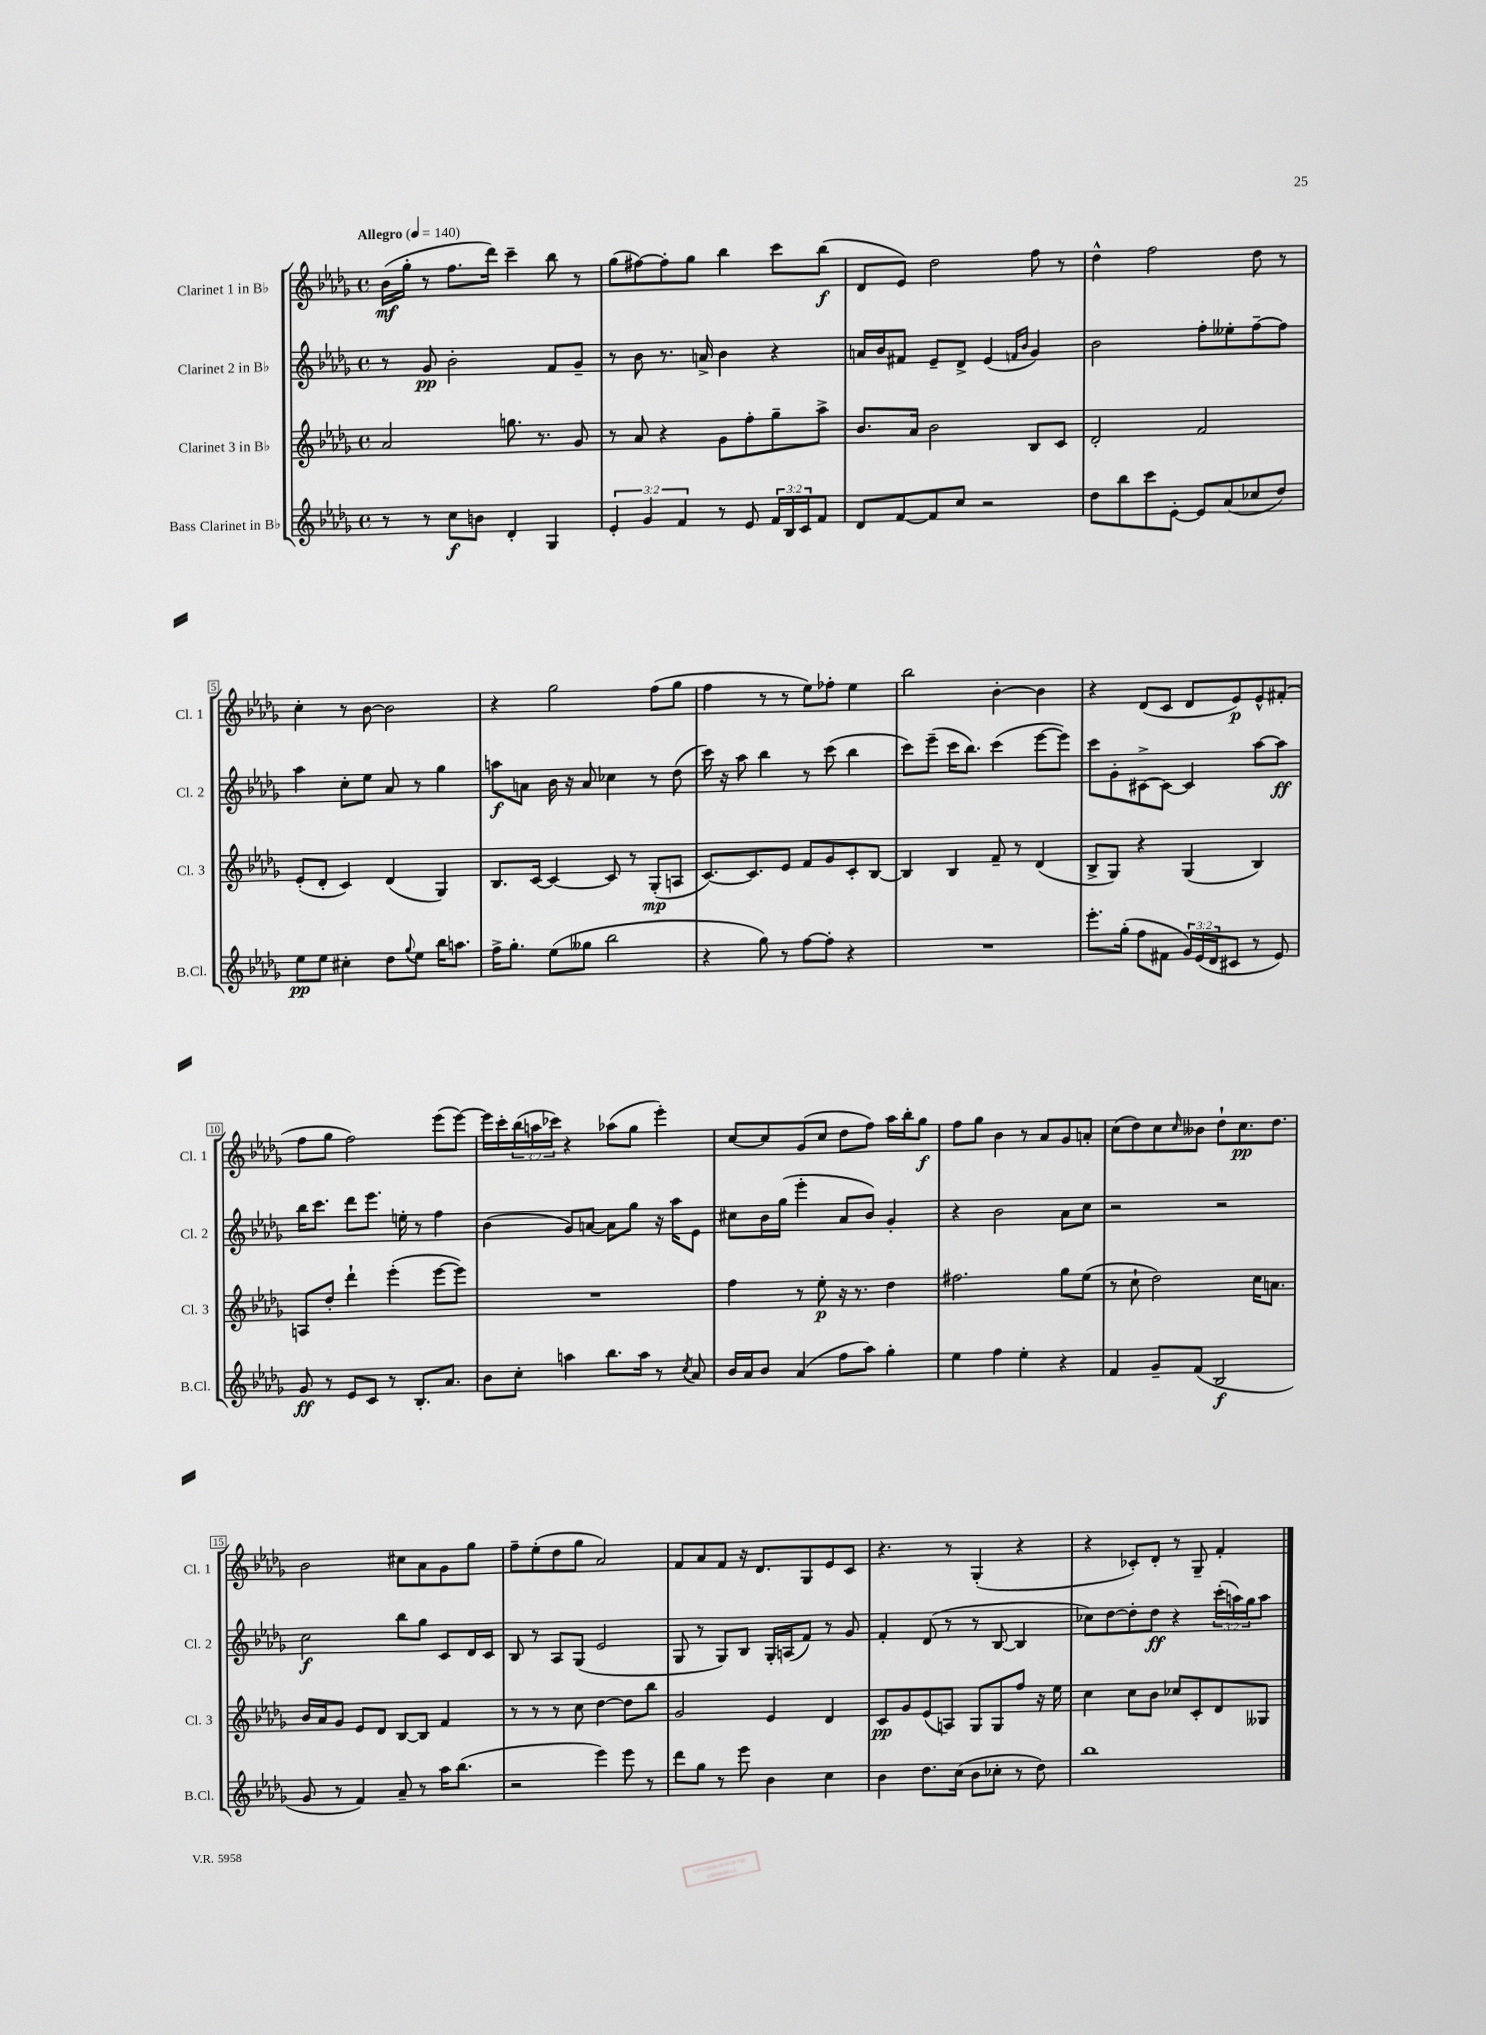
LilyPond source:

<<
\new StaffGroup <<
\new Staff = "s0" \with { instrumentName = "Clarinet 1 in Bb" shortInstrumentName = "Cl. 1" } {
    \clef treble \key des \major \defaultTimeSignature \time 4/4 \override Staff.TupletNumber.text = #tuplet-number::calc-fraction-text \tempo "Allegro" 4 = 140
    bes'16\mf( ges''16-. r8 f''8. des'''16) c'''4-- bes''8 r8 |
    ges''8( fis''8~) fis''8-. ges''8 bes''4 c'''8 bes''8\f( |
    des'8 ees'8) des''2 f''8 r8 |
    des''4-^ f''2 des''8 r8 |
    c''4-. r8 bes'8~ bes'2 |
    r4 ges''2 f''8( ges''8 |
    f''4 r8 r8 ees''8) fes''8-. ees''4 |
    bes''2 bes'4~-. bes'4 |
    r4 des'8( c'8 des'8 ees'8\p) ees'8-^ fis'8-.( |
    f''8 ges''8 f''2) ees'''8( ees'''8~) |
    ees'''16 c'''16-. \tuplet 3/2 { bes''16( a''16 ces'''16) } r4 aes''8( ges''8 ees'''4-.) |
    c''8~ c''8 ges'8( c''8 des''8 f''8) aes''16 bes''16-. ges''8\f |
    f''8 ges''8 bes'4 r8 aes'8 ges'8 a'8-. |
    c''8( des''8) c''8 \grace { c''16 } beses'8 des''8-! c''8.\pp des''8. |
    bes'2 cis''8 aes'8 ges'8 ges''8 |
    f''8-- ees''8-.( des''8 ges''8 aes'2) |
    f'8 aes'8 f'8 r16 des'8. ges8 ees'8 c'8 |
    r4. r8 ges4-.( r4 |
    r4 ces'8-.) des'8-. r8 ges8-- f'4-. \bar "|." |
}
\new Staff = "s1" \with { instrumentName = "Clarinet 2 in Bb" shortInstrumentName = "Cl. 2" } {
    \clef treble \key des \major \defaultTimeSignature \time 4/4 \override Staff.TupletNumber.text = #tuplet-number::calc-fraction-text
    r8 ges'8\pp bes'2-. f'8 ges'8-- |
    r8 bes'8 r8. a'16-> bes'4 r4 |
    a'16 bes'16 fis'8 ees'8-- des'8-> ees'4( \grace { f'16 bes'16 } ges'4) |
    bes'2 f''8-. eeses''8-. f''8~-- f''8 |
    aes''4 c''8-. ees''8 aes'8 r8 ges''4 |
    a''8\f a'8 bes'16 r16 a'8 ces''4 r8 des''8( |
    c'''16) r16 aes''8 bes''4 r8 c'''8( bes''4 |
    c'''8) ees'''8--( c'''16 bes''8.) c'''4( ees'''8~ ees'''8) |
    c'''8 ges'8-. cis'8~-> cis'8~ cis'4 aes''8~ aes''8\ff |
    bes''16 c'''8. des'''8 ees'''8. e''16-. r8 f''4 |
    bes'4( ges'8) a'8~ a'8 ges''8 r16 aes''16 ees'8 |
    cis''8 bes'16 ges''16( ees'''4-. aes'8 bes'8) ges'4-. |
    r4 bes'2 aes'8 c''8 |
    r2 r2 |
    c''2\f bes''8 ges''8 c'8 des'16 c'16 |
    bes8 r8 aes8 ges8( ees'2 |
    ges8 r8 ges8) bes8 ges16-. a16( f'8) r8 ges'8 |
    f'4-. des'8( r8 r8 bes8~ bes4 |
    ces''8) des''8~ des''8-. des''8\ff r4 \tuplet 3/2 { c'''16-.( a''16) ges''16 } a''8 \bar "|." |
}
\new Staff = "s2" \with { instrumentName = "Clarinet 3 in Bb" shortInstrumentName = "Cl. 3" } {
    \clef treble \key des \major \defaultTimeSignature \time 4/4
    aes'2 g''8. r8. ges'8 |
    r8 aes'8 r4 ges'8 f''8-. ges''8-- aes''8-> |
    bes'8. aes'16 bes'2 bes8 c'8 |
    des'2-. f'2 |
    ees'8-.( des'8-. c'4) des'4( ges4) |
    bes8. c'16~ c'4~ c'8 r8 ges8-.\mp( a8 |
    c'8.~) c'8. ees'8 f'8 ges'8 c'8-. bes8~ |
    bes4 bes4 f'8-- r8 des'4( |
    bes8-> ges8) r4 ges4( bes4) |
    a8 des''8-. des'''4-! ees'''4-.( ees'''8~ ees'''8) |
    R1 |
    f''4 r8 ees''8-.\p r16 r8. des''4 |
    fis''2. ges''8 ees''8( |
    r8 c''8-! des''2) c''16 a'8. |
    bes'16 aes'16 ges'8 ees'8 des'8 bes8~ bes8 f'4 |
    r8 r8 r8 c''8 des''4~ des''8 bes''8 |
    ges'2 ees'4 des'4 |
    c'8\pp ges'8 ees'8( a8) ges8 ges8 f''8 r16 ees''16 |
    c''4 c''8 bes'8 ces''8 c'8-. des'8 geses8 \bar "|." |
}
\new Staff = "s3" \with { instrumentName = "Bass Clarinet in Bb" shortInstrumentName = "B.Cl." } {
    \clef treble \key des \major \defaultTimeSignature \time 4/4 \override Staff.TupletNumber.text = #tuplet-number::calc-fraction-text
    r8 r8 c''8\f b'8 des'4-. ges4 |
    \tuplet 3/2 { ees'4-. ges'4 f'4 } r8 ees'8 \tuplet 3/2 { f'16 bes16 c'16 } f'8 |
    des'8 f'8~ f'8 c''8 r2 |
    des''8 bes''8 c'''8 ees'8~-. ees'8 aes'8( ces''8 des''8) |
    ees''8\pp ees''8 cis''4-. des''8 \appoggiatura { ges''8 } ees''8 bes''16 a''8. |
    f''16-> ges''8.-. ees''8( geses''8 bes''2 |
    r4 ges''8) r8 f''8~ f''8-. r4 |
    R1 |
    ees'''8.-. ges''16-.( f''8 fis'8 \tuplet 3/2 { ges'16) ees'16( des'16 } cis'8 r8 ees'8) |
    ges'8\ff r8 ees'8 c'8 r8 bes8.-. aes'8. |
    bes'8 c''8-. a''4 bes''8. a''16 r8 \acciaccatura { c''8 } aes'8 |
    bes'16 aes'16 bes'8 aes'4( f''8 aes''8) ges''4-. |
    ees''4 f''4 ees''4-. r4 |
    f'4 ges'8-- f'8( bes2\f |
    ges'8 r8 f'4) aes'8-- r8 aes''16 bes''8.( |
    r2 ees'''4) ees'''8 r8 |
    des'''8 ges''8 r8 ees'''8 bes'4 c''4 |
    bes'4 des''8. c''16( bes'8 ces''8-. r8 des''8) |
    bes''1 \bar "|." |
}
>>
>>
\layout { \context { \Score \override BarNumber.stencil = #(make-stencil-boxer 0.1 0.3 ly:text-interface::print) } }
